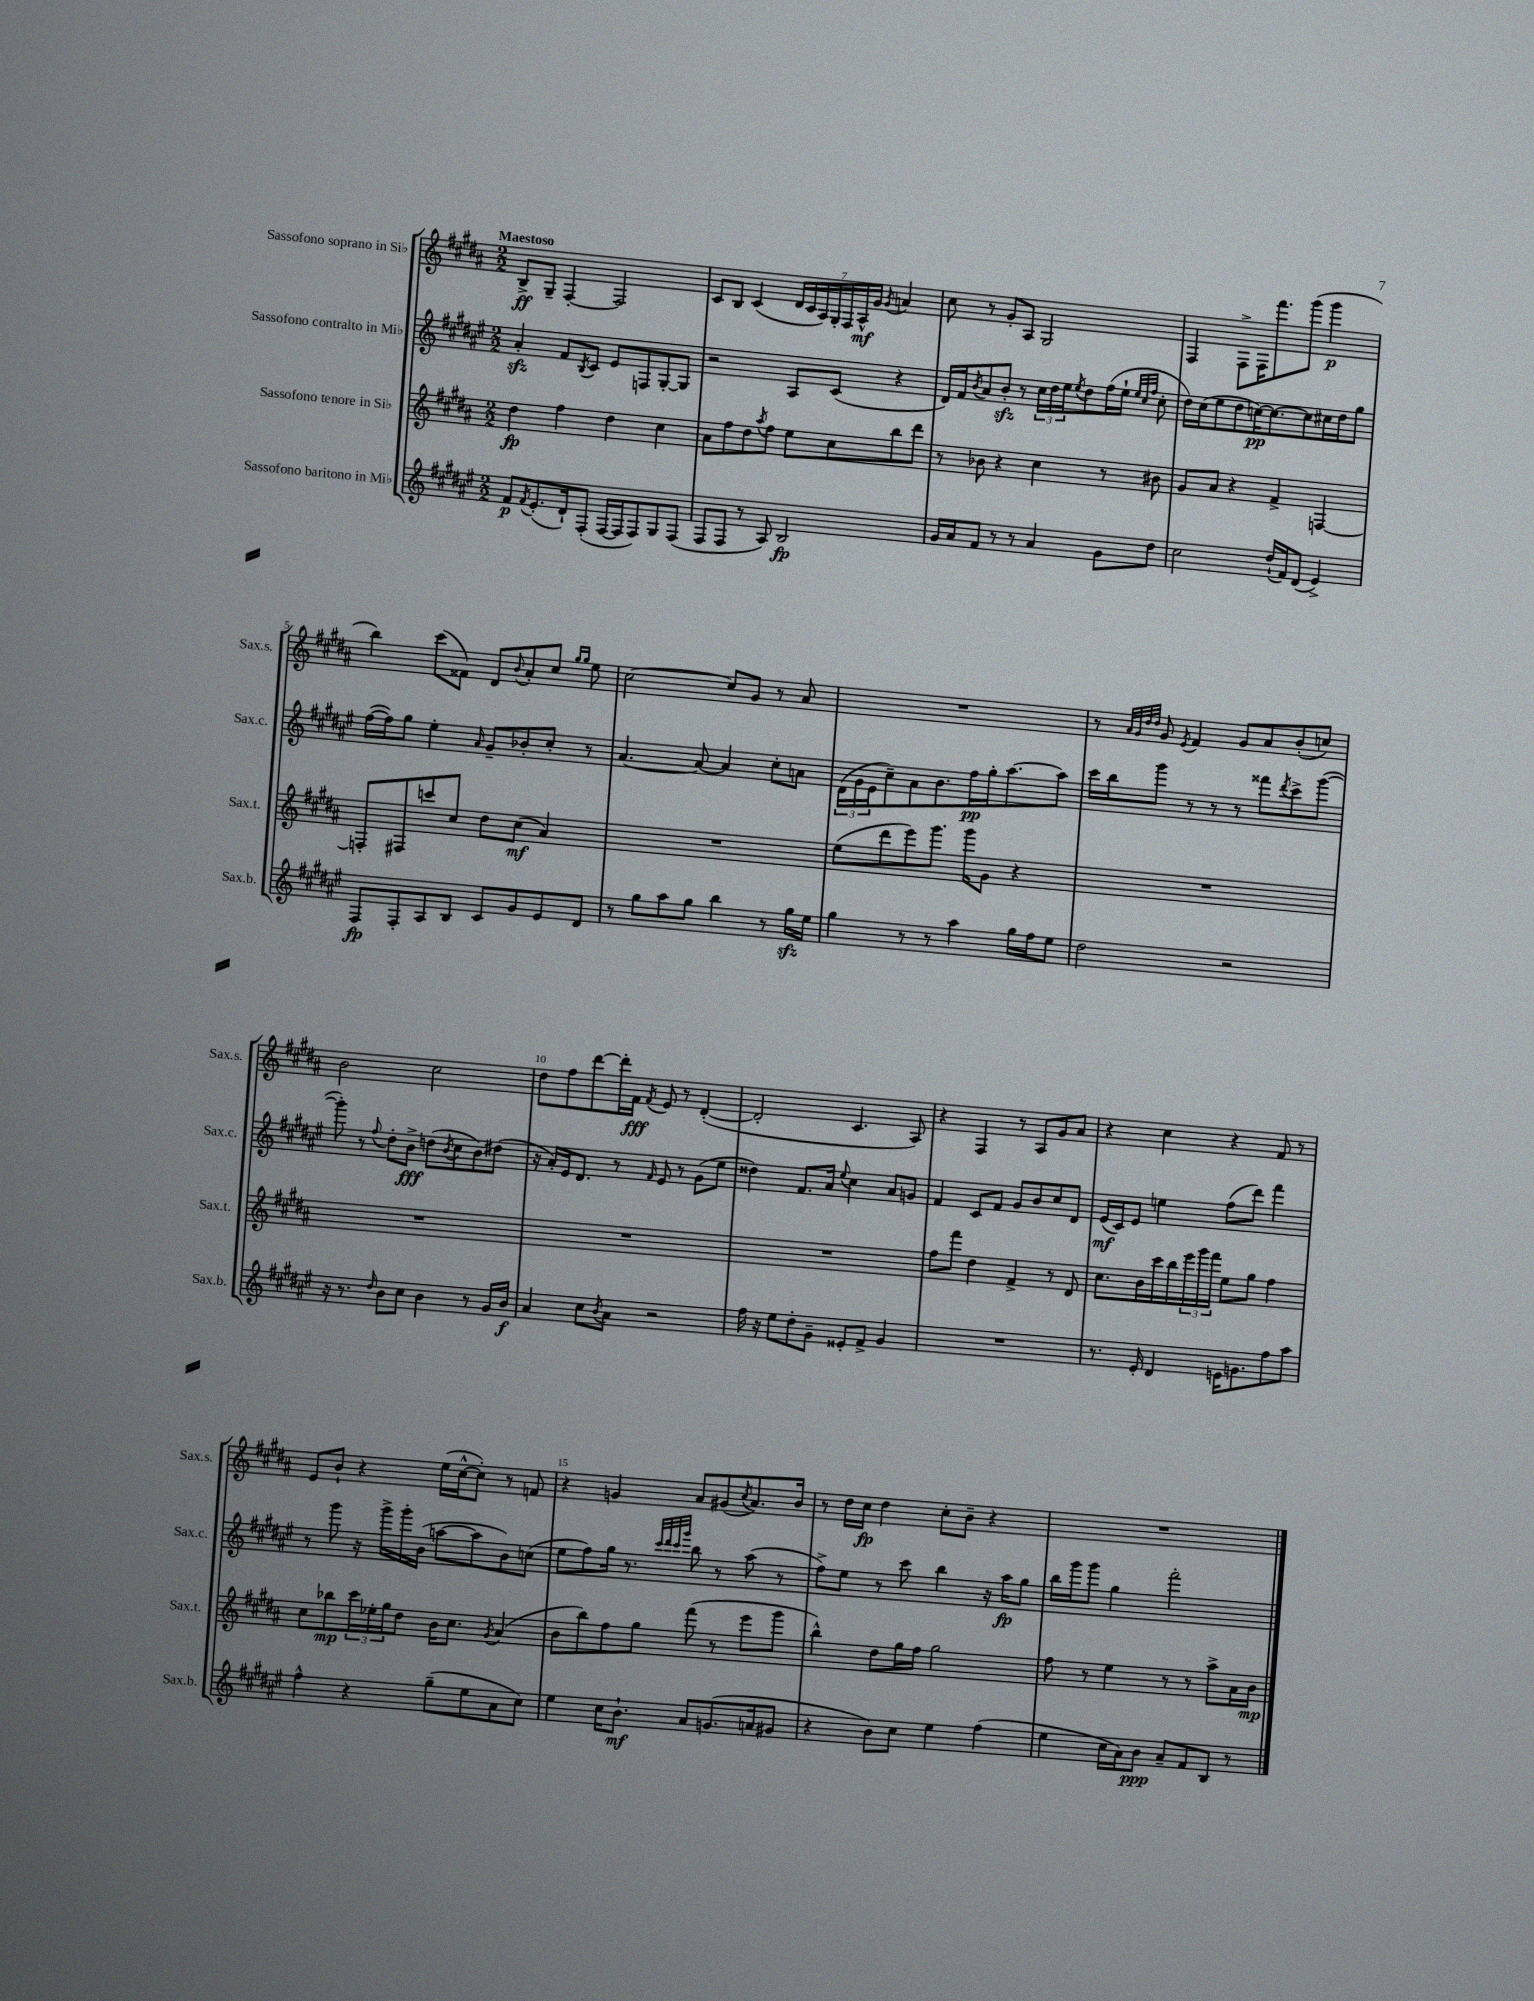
<<
\new StaffGroup <<
\new Staff = "s0" \with { instrumentName = "Sassofono soprano in Sib" shortInstrumentName = "Sax.s." } {
    \clef treble \key b \major \numericTimeSignature \time 2/2 \tempo "Maestoso"
    b8->\ff gis8-- fis4~-. fis2 |
    cis'8 b8 cis'4( \tuplet 7/4 { dis'16 cis'16 ais16) gis16-. fis16 ais16-^\mf gis'16 } \acciaccatura { gis'8 } a'4 |
    cis''8 r8 gis'8-. ais8 gis2 |
    fis4 fis8-> fis16 fis'''8. gis'''8( gis'''4\p |
    b''4) cis'''8( fisis'8) dis'8 \appoggiatura { b'8 } ais'8-. cis''8 \grace { gis''16 gis''16 } e''8 |
    cis''2~ cis''8 gis'8 r8 ais'8 |
    R1 |
    r8 \grace { ais'32 gis'32 dis''32 dis''32 } gis'8 \acciaccatura { e'8 } fis'4 gis'8 ais'8 b'8-.( c''8) |
    b'2 cis''2 |
    dis''8 fis''8 dis'''8~ dis'''16-. fis'16\fff \acciaccatura { fis'8 } e'8 r8 dis'4~-.( |
    dis'2-. cis'4. ais8) |
    r4 fis4 r8 ais8 gis'8 ais'8 |
    r4 cis''4 r4 fis'8 r8 |
    e'8 b'8-! r4 e''16( cis''16~-^ cis''8-.) r8 f'8 |
    r4 g'4 ais'8 gis'8( \acciaccatura { cis''8 } ais'8.) b'16 |
    r8 dis''16 cis''16\fp dis''4 cis''8-. b'8-- r4 |
    R1 \bar "|." |
}
\new Staff = "s1" \with { instrumentName = "Sassofono contralto in Mib" shortInstrumentName = "Sax.c." } {
    \clef treble \key fis \major \numericTimeSignature \time 2/2
    ais'4-.\sfz fis'8 \acciaccatura { b8 } cis'8 eis'8 f8 gis8~-. gis8 |
    r2 ais8 cis'8( r4 |
    dis'16) fis'16 \acciaccatura { b'8 } ais'8 b'8-.\sfz r8 \tuplet 3/2 { cis''16 dis''16 eis''16 } \acciaccatura { eis''8 } dis''8 fis''16( eis''16-! \grace { eis''32 cis''32 fis''32 } cis''8-. |
    dis''16) cis''16( eis''8 dis''8 c''16~\pp) c''8.~ c''8 cis''16 dis''16 gis''8 |
    fis''16~( fis''16) gis''8 eis''4-. \grace { ais'16 } gis'8-- bes'8-. cis''8-. r8 |
    ais'4.~ ais'8~ ais'4 cis''8-. a'8 |
    \tuplet 3/2 { dis'16( gis'16 eis'16 } cis''8--) ais'8 b'8. fis''16\pp gis''16-. ais''8.~ ais''8 |
    cis'''16 b''16 gis'''8 r8 r8 r8 fisis'''8 \acciaccatura { dis'''8 } cis'''8-> gis'''8~( |
    gis'''8-.) r8 \appoggiatura { fis''8 } dis''8-. b'8->\fff d''8( \acciaccatura { b'8 } cis''8 b'8) dis''8( |
    r16 ais'16-.) eis'16 dis'8. r8 \grace { fis'16 } eis'8 r8 gis'8( eis''8 |
    disis''4) fis'8. ais'16 \appoggiatura { eis''8 } cis''4 ais'8 g'8 |
    fis'4 cis'8 fis'8 gis'8 b'8 cis''8 dis'8 |
    eis'16\mf( cis'16) eis'8 e''4 fis''8( dis'''8) fis'''4 |
    r8 gis'''8 r16 gis'''16-> gis'''16-. b'16( a''8~ a''8 b'8) c''8( |
    eis''8 fis''8) gis''16 r8. \grace { cis'''32 dis'''32 cis'''32 gis'''32 } b''8 r8 ais''8( r8 |
    fis''8->) eis''8 r8 cis'''8 b''4 r16 ais''16\fp gis''8 |
    b''16 gis'''16 gis'''8 gis''4 fis'''2-. \bar "|." |
}
\new Staff = "s2" \with { instrumentName = "Sassofono tenore in Sib" shortInstrumentName = "Sax.t." } {
    \clef treble \key b \major \numericTimeSignature \time 2/2
    dis''4\fp fis''4 dis''4 cis''4 |
    ais'8 fis''8 dis''8 \acciaccatura { ais''8 } fis''8 e''8 cis''8 b''8 dis'''8 |
    r8 bes'8 r4 cis''4 r8 bis'8 |
    gis'8 ais'8 r4 fis'4-> f4~ |
    f8-. fis8 c'''8 cis''8 dis''8 cis''8\mf( ais'4) |
    R1 |
    e''8( dis'''8 e'''8) gis'''8. gis'''16 gis'8 r4 |
    R1 |
    R1 |
    R1 |
    R1 |
    fis''8 fis'''8 dis''4 fis'4-> r8 dis'8 |
    cis''8. b'16 cis'''16 b''16 \tuplet 3/2 { e'''16 gis'''16 fis'''16 } e''8 gis''8 fis''4 |
    cis''8 bes''8\mp \tuplet 3/2 { cis'''16 ees''16-. gis''16 } dis''8 b'16 cis''8. \acciaccatura { gis'8 } ais'4( |
    b'8 b''8) fis''8 gis''8 fis'''8( r8 e'''8 gis'''8 |
    b''4-^) dis''8 gis''16 fis''16 gis''2 |
    fis''8 r8 e''4 r8 r8 ais''8-> ais'16 b'16\mp \bar "|." |
}
\new Staff = "s3" \with { instrumentName = "Sassofono baritono in Mib" shortInstrumentName = "Sax.b." } {
    \clef treble \key fis \major \numericTimeSignature \time 2/2
    fis'8\p \acciaccatura { fis'8 } eis'8.-.( dis'16-!) fis8-.( fis16~ fis16 fis8) gis8 fis8( |
    fis8 fis8 r8 ais8) b2\fp |
    gis'16 ais'16 fis'8 r8 r8 ais'4 gis'8 dis''8 |
    cis''2 dis''16-!( fis'16) dis'8( eis'4->) |
    fis8\fp fis8-. ais8 b8 cis'8 gis'8 eis'8 dis'8 |
    r8 gis''8 ais''8 gis''8 b''4 r8 gis''16\sfz eis''16 |
    gis''4 r8 r8 ais''4 gis''16 fis''16 eis''8 |
    dis''2 r2 |
    r16 r8. \grace { dis''16 } b'8 cis''8 b'4 r8 gis'16 b'16\f |
    ais'4 cis''8 \acciaccatura { b'8 } ais'8 r2 |
    fis''16 r16 eis''8 dis''8-. gis'8-- eisis'8-. fis'8-> gis'4 |
    R1 |
    r8. eis'16-. dis'4 e'16 g'8. fis''8 ais''8 |
    fis''4-^ r4 gis''8--( eis''8 ais'8 cis''8) |
    eis''4 cis''16 b'8.-!\mf ais'8 g'8.( a'16 gis'8 |
    r4 b'8) cis''8 eis''4 fis''4( |
    eis''4 cis''16 ais'16) b'8\ppp ais'8-- fis'8 b8 r8 \bar "|." |
}
>>
>>
\layout { \context { \Score \override BarNumber.break-visibility = ##(#f #t #t) barNumberVisibility = #(every-nth-bar-number-visible 5) } }
